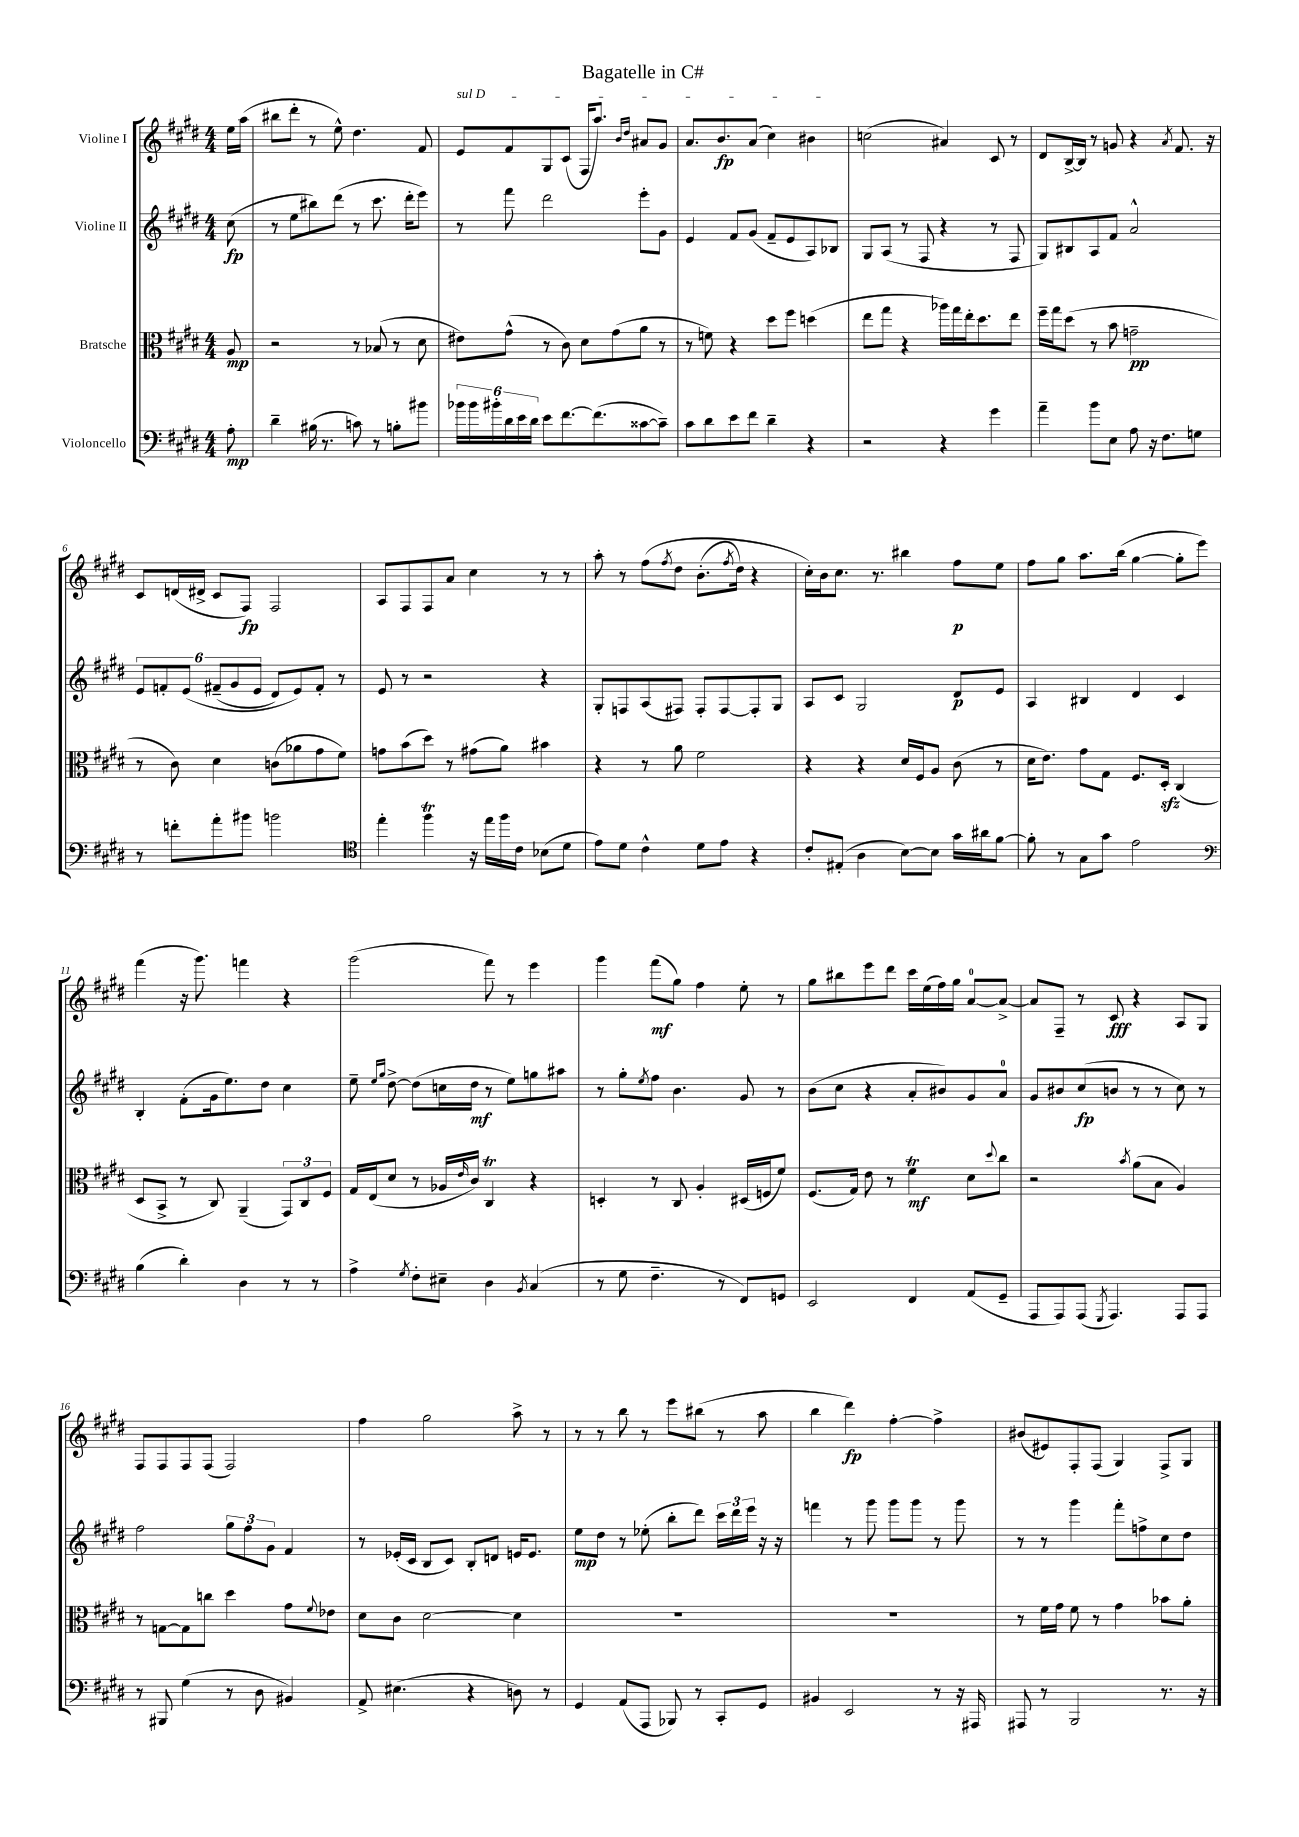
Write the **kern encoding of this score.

**kern	**dynam	**kern	**dynam	**kern	**dynam	**kern	**dynam
*part4	*part4	*part3	*part3	*part2	*part2	*part1	*part1
*staff4	*staff4	*staff3	*staff3	*staff2	*staff2	*staff1	*staff1
*I"Violoncello	*	*I"Bratsche	*	*I"Violine II	*	*I"Violine I	*
*clefF4	*	*clefC3	*	*clefG2	*	*clefG2	*
*k[f#c#g#d#]	*	*k[f#c#g#d#]	*	*k[f#c#g#d#]	*	*k[f#c#g#d#]	*
*M4/4	*	*M4/4	*	*M4/4	*	*M4/4	*
=	=	=	=	=	=	=	=
8A'\	mp	8A/	mp	(8cc#\	fp	16ee\LL	.
.	.	.	.	.	.	(16aa\JJ	.
=1	=1	=1	=1	=1	=1	=1	=1
4d#~\	.	2r	.	8r	.	8bb#X\L	.
.	.	.	.	8ee\L	.	8ddd#'\J	.
(16B#X\	.	.	.	8bb#X\)	.	8r	.
8.r	.	.	.	.	.	.	.
.	.	.	.	(8ddd#\J	.	8ee^^\)	.
8cn\)	.	8r	.	8r	.	4.dd#\	.
8r	.	(8B-X/	.	8.ccc#\	.	.	.
8Bn'\L	.	8r	.	.	.	.	.
.	.	.	.	16ddd#'\KL	.	.	.
8b#X\J	.	8d#\	.	8eee\J)	.	8f#/	.
=2	=2	=2	=2	=2	=2	=2	=2
!	!	!	!	!	!	!LO:TX:a:i:t=sul D	!
24b-X\LL	.	8e#X\L)	.	8r	.	8e/L	.
24b-\	.	.	.	.	.	.	.
24b#X'\	.	.	.	.	.	.	.
24d#\	.	(8g#^^\J	.	8fff#\	.	8f#/	.
24e\	.	.	.	.	.	.	.
24d#\JJ	.	.	.	.	.	.	.
8e\L	.	8r	.	2ddd#\	.	8G#/	.
[8.f#\	.	8c#\)	.	.	.	(8c#/J	.
.	.	8d#\L	.	.	.	16F#/KL	.
(8.f#\]	.	.	.	.	.	8.aa/J)	.
.	.	(8g#\	.	.	.	.	.
.	.	.	.	.	.	16qqb/LL	.
.	.	.	.	.	.	16qqdd#/JJ	.
[8c##X\	.	8a\J	.	8eee'\L	.	8a#X/L	.
8c##~\J])	.	8r	.	8g#\J	.	8g#/J	.
=3	=3	=3	=3	=3	=3	=3	=3
8c#\L	.	8r	.	4e/	.	8.a/L	.
8d#\	.	8fn\)	.	.	.	.	.
.	.	.	.	.	.	8.b/	fp
8e\	.	4r	.	8f#/L	.	.	.
8f#\J	.	.	.	(8g#/J	.	(8a/J	.
4d#~\	.	8dd#\L	.	8f#~/L	.	4cc#\)	.
.	.	8ff#\J	.	8e/	.	.	.
4r	.	(4ddn\	.	8A/)	.	4b#X\	.
.	.	.	.	8B-X/J	.	.	.
=4	=4	=4	=4	=4	=4	=4	=4
2r	.	8ee\L	.	8G#/L	.	(2ccn\	.
.	.	8gg#\J	.	(8A/J	.	.	.
.	.	4r	.	8r	.	.	.
.	.	.	.	8F#/	.	.	.
4r	.	16aa-X\LL)	.	4r	.	4a#X/)	.
.	.	16gg#\	.	.	.	.	.
.	.	16ee'\J	.	.	.	.	.
.	.	8.dd#\	.	.	.	.	.
4g#\	.	.	.	8r	.	8c#/	.
.	.	8ee\J	.	8F#/	.	8r	.
=5	=5	=5	=5	=5	=5	=5	=5
4a~\	.	16ff#~\LL	.	8G#/L)	.	8d#/L	.
.	.	16gg#\J	.	.	.	.	.
.	.	(8dd#\J	.	8B#X/	.	[16B^/L	.
.	.	.	.	.	.	16B/JJ]	.
8b\L	.	8r	.	8A/	.	8r	.
8E\J	.	8b\	.	8f#/J	.	8gn/	.
8A\	.	2gn~\	pp	2a^^/	.	4r	.
16r	.	.	.	.	.	.	.
8.F#\L	.	.	.	.	.	.	.
.	.	.	.	.	.	8qa/	.
.	.	.	.	.	.	8.f#/	.
8Gn\J	.	.	.	.	.	.	.
.	.	.	.	.	.	16r	.
!!LO:LB:g=z
=6	=6	=6	=6	=6	=6	=6	=6
8r	.	8r	.	12e/L	.	8c#/L	.
.	.	.	.	12fn'/	.	.	.
8fn'\L	.	8c#\)	.	.	.	(16dn/L	.
.	.	.	.	(12e/J	.	.	.
.	.	.	.	.	.	16d#X^/JJ	.
8a'\	.	4d#\	.	(12f#X~/L	.	8c#/L	.
.	.	.	.	12g#/	.	.	.
8b#X\J	.	.	.	.	.	8F#/J)	fp
.	.	.	.	12e/J	.	.	.
2bn\	.	(8cn\L	.	8d#/L)	.	2F#/	.
.	.	8a-X\	.	8e/)	.	.	.
.	.	8g#\	.	8f#'/J	.	.	.
.	.	8f#\J)	.	8r	.	.	.
=7	=7	=7	=7	=7	=7	=7	=7
*clefC4	*	*	*	*	*	*	*
4ee'\	.	8gn\L	.	8e/	.	8A/L	.
.	.	(8b\	.	8r	.	8F#/	.
4ff#T\	.	8dd#\J)	.	2r	.	8F#/	.
.	.	8r	.	.	.	8a/J	.
16r	.	(8g#X\L	.	.	.	4cc#\	.
16ee\LL	.	.	.	.	.	.	.
16ff#\	.	8a\J)	.	.	.	.	.
16c#\JJ	.	.	.	.	.	.	.
(8B-X\L	.	4b#X\	.	4r	.	8r	.
8d#\J	.	.	.	.	.	8r	.
=8	=8	=8	=8	=8	=8	=8	=8
8e\L)	.	4r	.	8G#'/L	.	8aa'\	.
8d#\J	.	.	.	8Fn/	.	8r	.
4c#^^\	.	8r	.	(8A/	.	(8ff#\L	.
.	.	.	.	.	.	8qff#/	.
.	.	8a\	.	8F#X/J)	.	8dd#\J	.
8d#\L	.	2f#\	.	8F#'/L	.	(8.b'\L	.
8e\J	.	.	.	[8F#/	.	.	.
.	.	.	.	.	.	8qff#/	.
.	.	.	.	.	.	16dd#\Jk)	.
4r	.	.	.	8F#'/]	.	4r	.
.	.	.	.	8G#/J	.	.	.
=9	=9	=9	=9	=9	=9	=9	=9
8c#'/L	.	4r	.	8A/L	.	16cc#'\LL)	.
.	.	.	.	.	.	16b\J	.
(8E#X'/J	.	.	.	8c#/J	.	8.cc#\J	.
4A\	.	4r	.	2G#/	.	.	.
.	.	.	.	.	.	8.r	.
[8B\L)	.	16d#/LL	.	.	.	4bb#X\	.
.	.	16F#/J	.	.	.	.	.
8B\J]	.	8A/J	.	.	.	.	.
16g#\LL	.	(8c#\	.	8d#/L	p	8ff#\L	p
16a#X\J	.	.	.	.	.	.	.
[8f#\J	.	8r	.	8e/J	.	8ee\J	.
=10	=10	=10	=10	=10	=10	=10	=10
8f#'\]	.	16d#\KL	.	4A/	.	8ff#\L	.
.	.	8.e\J)	.	.	.	.	.
8r	.	.	.	.	.	8gg#\J	.
8G#\L	.	8g#\L	.	4B#X/	.	8.aa\L	.
8g#\J	.	8G#\J	.	.	.	.	.
.	.	.	.	.	.	(16bb\Jk	.
2e\	.	8.F#/L	.	4d#/	.	[4gg#\	.
.	.	16D#zz'/Jk	.	.	.	.	.
.	.	(4C#/	.	4c#/	.	8gg#'\L]	.
.	.	.	.	.	.	8eee\J)	.
!!LO:LB:g=z
=11	=11	=11	=11	=11	=11	=11	=11
*clefF4	*	*	*	*	*	*	*
(4B\	.	8D#/L	.	4B'/	.	(4fff#\	.
.	.	8BB^/J	.	.	.	.	.
4d#'\)	.	8r	.	(8f#'\L	.	16r	.
.	.	.	.	.	.	8.ggg#\)	.
.	.	8C#/)	.	16g#\k	.	.	.
.	.	.	.	8.ee\)	.	.	.
4D#\	.	(4AA~/	.	.	.	4fffn\	.
.	.	.	.	8dd#\J	.	.	.
8r	.	12GG#/L)	.	4cc#\	.	4r	.
.	.	12C#/	.	.	.	.	.
8r	.	.	.	.	.	.	.
.	.	12F#/J	.	.	.	.	.
=12	=12	=12	=12	=12	=12	=12	=12
4A^\	.	16G#/LL	.	8ee~\	.	(2ggg#\	.
.	.	(16E/J	.	.	.	.	.
.	.	.	.	16qqee/LL	.	.	.
.	.	.	.	16qqgg#/JJ	.	.	.
.	.	8d#/J	.	[8dd#^\	.	.	.
8qG#/	.	.	.	.	.	.	.
8F#'\L	.	8r	.	(8dd#\L]	.	.	.
8E#X~\J	.	16A-X/LL	.	16ccn\L	.	.	.
.	.	16qqe/	.	.	.	.	.
.	.	16c#/JJ)	.	16dd#\JJ	mf	.	.
4D#\	.	4C#T/	.	8r	.	8fff#\)	.
.	.	.	.	8ee\L)	.	8r	.
8qBB/	.	.	.	.	.	.	.
(4C#/	.	4r	.	8ggn\	.	4eee\	.
.	.	.	.	8aa#X\J	.	.	.
=13	=13	=13	=13	=13	=13	=13	=13
8r	.	4Dn'/	.	8r	.	4ggg#\	.
8G#\	.	.	.	8gg#'\L	.	.	.
.	.	.	.	8qee/	.	.	.
4.F#~\	.	8r	.	8ff#\J	.	(8fff#\L	mf
.	.	8C#/	.	4.b\	.	8gg#\J)	.
.	.	4A'/	.	.	.	4ff#\	.
8r	.	.	.	.	.	.	.
8FF#/L)	.	(16D#X/LL	.	8g#/	.	8ee'\	.
.	.	16Fn/J	.	.	.	.	.
8GGn/J	.	8f#/J)	.	8r	.	8r	.
=14	=14	=14	=14	=14	=14	=14	=14
2EE/	.	(8.F#/L	.	(8b\L	.	8gg#\L	.
.	.	.	.	8cc#\J	.	8bb#X\	.
.	.	16G#/Jk)	.	.	.	.	.
.	.	8e\	.	4r	.	8eee\	.
.	.	8r	.	.	.	8ddd#\J	.
4FF#/	.	4f#T\	mf	8a'/L	.	16ccc#\LL	.
.	.	.	.	.	.	(16ee\	.
.	.	.	.	8b#X/)	.	16ff#\)	.
.	.	.	.	.	.	16gg#\JJ	.
(8AA/L	.	8d#\L	.	8g#/	.	[8a/L	.
.	.	8qqdd#/	.	.	.	.	.
8GG#~/J	.	8cc#\J	.	8a/J	.	8a^/J_	.
=15	=15	=15	=15	=15	=15	=15	=15
8AAA/L	.	2r	.	8g#/L	.	8a/L]	.
8AAA/)	.	.	.	8b#X/	.	8F#~/J	.
(8AAA/J	.	.	.	(8cc#/	fp	8r	.
8qGGG#/	.	.	.	.	.	.	.
4.AAA/)	.	.	.	8bn/J	.	8c#/	fff
.	.	8qb/	.	.	.	.	.
.	.	(8a\L	.	8r	.	4r	.
.	.	8B\J	.	8r	.	.	.
8AAA/L	.	4A/)	.	8cc#\)	.	8A/L	.
8AAA/J	.	.	.	8r	.	8G#/J	.
!!LO:LB:g=z
=16	=16	=16	=16	=16	=16	=16	=16
8r	.	8r	.	2ff#\	.	8F#/L	.
8BBB#X/	.	[8Gn\L	.	.	.	8F#/	.
(4G#\	.	8G\]	.	.	.	8F#/	.
.	.	8ccn\J	.	.	.	(8F#/J	.
8r	.	4dd#\	.	12gg#\L	.	2F#/)	.
.	.	.	.	12ff#\	.	.	.
8D#\	.	.	.	.	.	.	.
.	.	.	.	12g#\J	.	.	.
4BB#X/)	.	8g#\L	.	4f#/	.	.	.
.	.	8qqf#/	.	.	.	.	.
.	.	8e-X\J	.	.	.	.	.
=17	=17	=17	=17	=17	=17	=17	=17
8AA^/	.	8d#\L	.	8r	.	4ff#\	.
(4.E#X\	.	8c#\J	.	(16e-X'/LL	.	.	.
.	.	.	.	16c#/JJ	.	.	.
.	.	[2d#\	.	8B/L	.	2gg#\	.
.	.	.	.	8c#/J)	.	.	.
4r	.	.	.	8B'/L	.	.	.
.	.	.	.	8dn/J	.	.	.
8Dn\)	.	4d#\]	.	16en/KL	.	8aa^\	.
.	.	.	.	8.e/J	.	.	.
8r	.	.	.	.	.	8r	.
=18	=18	=18	=18	=18	=18	=18	=18
4GG#/	.	1r	.	8ee\L	mp	8r	.
.	.	.	.	8dd#\J	.	8r	.
(8AA/L	.	.	.	8r	.	8bb\	.
8AAA/J	.	.	.	(8ee-X'\	.	8r	.
8BBB-X/)	.	.	.	8bb'\L	.	8eee\L	.
8r	.	.	.	8ddd#\J)	.	(8bb#X\J	.
8CC#'/L	.	.	.	24ccc#\LL	.	8r	.
.	.	.	.	24ddd#\	.	.	.
.	.	.	.	24eee\JJ	.	.	.
8GG#/J	.	.	.	16r	.	8aa\	.
.	.	.	.	16r	.	.	.
=19	=19	=19	=19	=19	=19	=19	=19
4BB#X/	.	1r	.	4fffn\	.	4bb\	.
2EE/	.	.	.	8r	.	4ddd#\)	fp
.	.	.	.	8ggg#\	.	.	.
.	.	.	.	8ggg#\L	.	[4ff#'\	.
.	.	.	.	8ggg#\J	.	.	.
8r	.	.	.	8r	.	4ff#^\]	.
16r	.	.	.	8ggg#\	.	.	.
16AAA#X/	.	.	.	.	.	.	.
=20	=20	=20	=20	=20	=20	=20	=20
8AAA#X/	.	8r	.	8r	.	(8b#X/L	.
8r	.	16f#\LL	.	8r	.	8e#X/)	.
.	.	16g#\JJ	.	.	.	.	.
2BBB/	.	8f#\	.	4ggg#\	.	8F#'/	.
.	.	8r	.	.	.	(8F#/J	.
.	.	4g#\	.	8fff#'\L	.	4G#/)	.
.	.	.	.	8ffn^\	.	.	.
8.r	.	8b-X\L	.	8cc#\	.	8F#^/L	.
.	.	8a'\J	.	8dd#\J	.	8G#/J	.
16r	.	.	.	.	.	.	.
==	==	==	==	==	==	==	==
*-	*-	*-	*-	*-	*-	*-	*-
